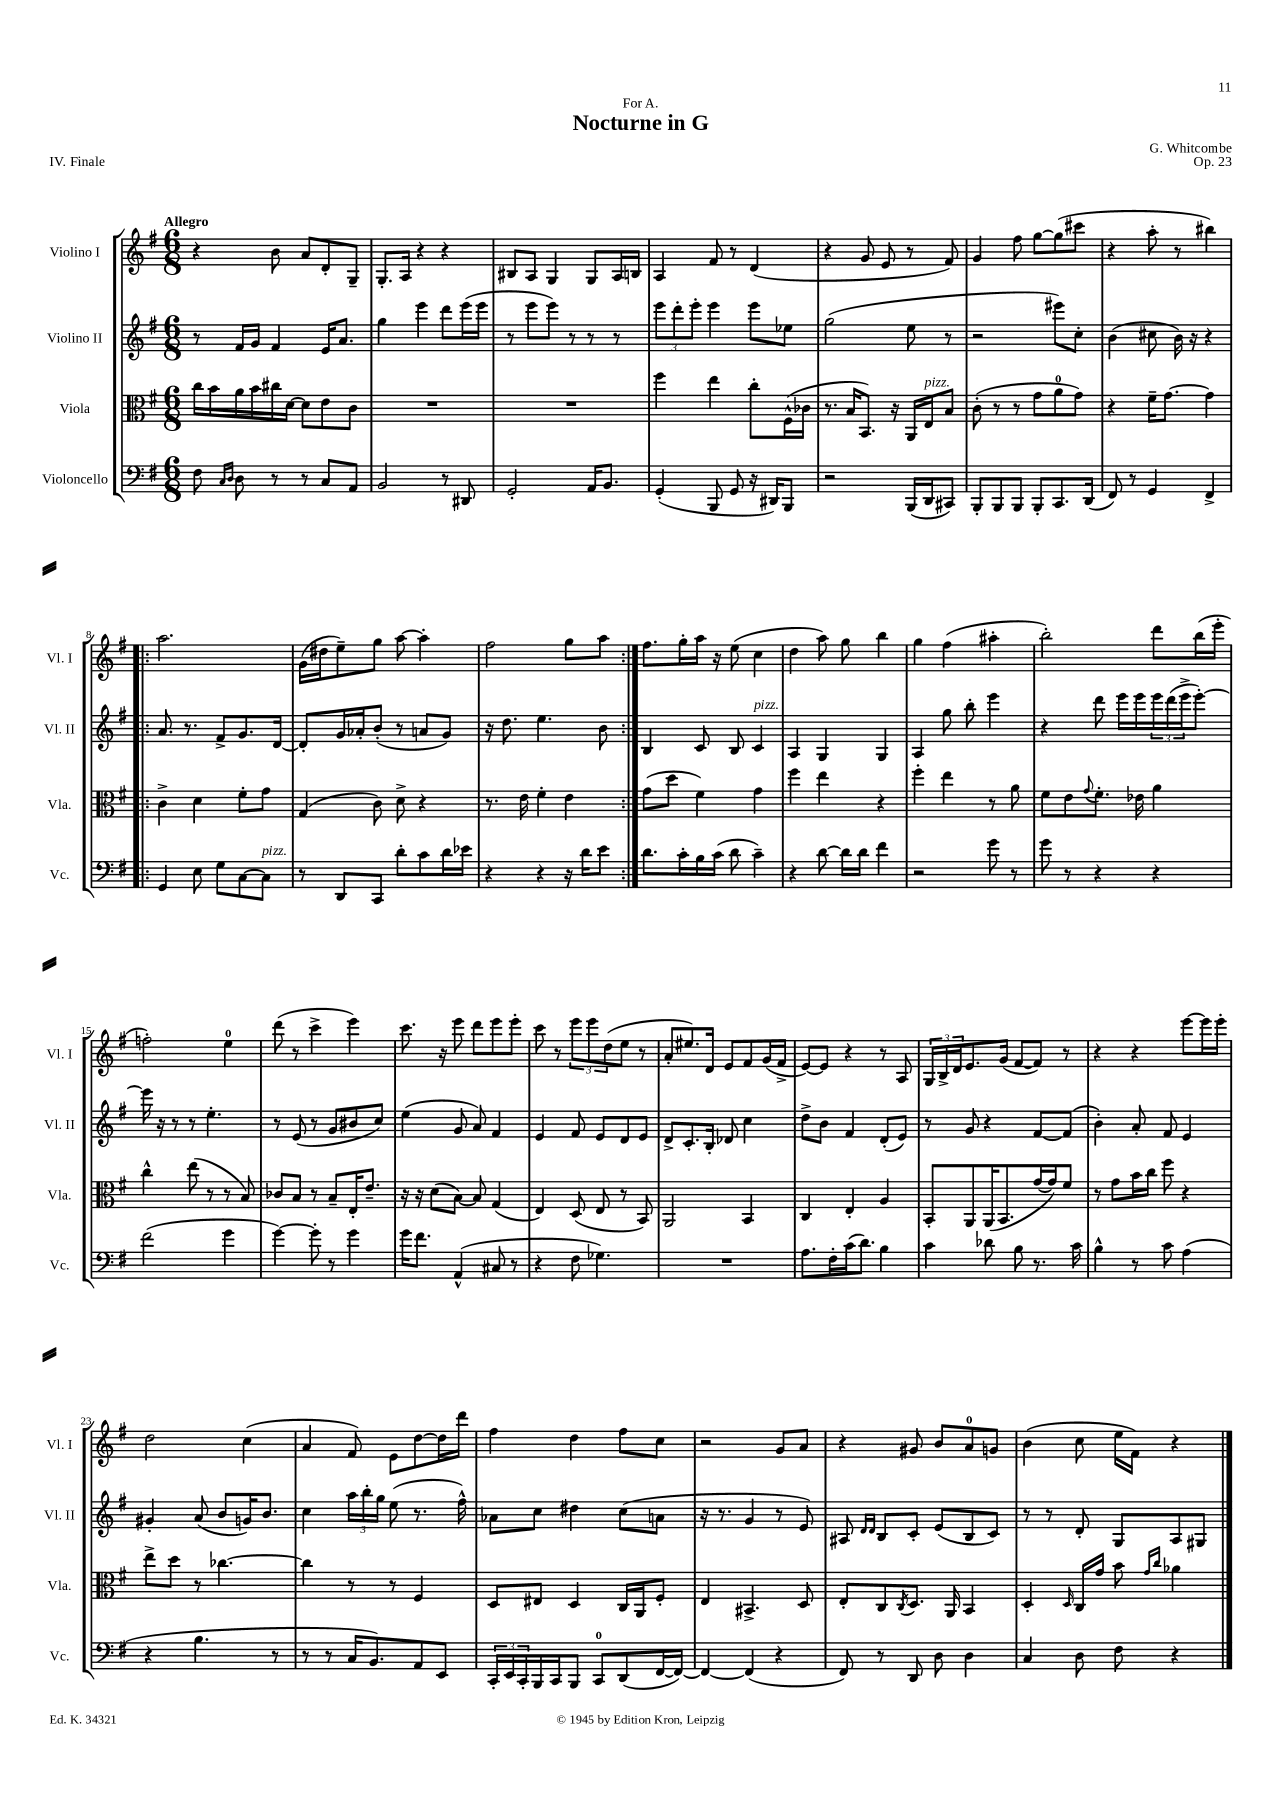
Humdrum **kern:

**kern	**kern	**kern	**kern
*staff4	*staff3	*staff2	*staff1
*clefF4	*clefC3	*clefG2	*clefG2
*k[f#]	*k[f#]	*k[f#]	*k[f#]
*M6/8	*M6/8	*M6/8	*M6/8
8F#	16cc	8r	4r
.	16b	.	.
16qqC	.	.	.
16qqD	.	.	.
8D	16a	16f#	.
.	16b	16g	.
8r	16cc#	4f#	8b
.	[16d	.	.
8r	8d]	.	8a
8C	8e	16e	8d'
.	.	8.a	.
8AA	8c	.	8G~
=	=	=	=
2BB	2.r	4gg	8.G'
.	.	.	16A
.	.	4eee	4r
8r	.	8ddd	4r
8DD#	.	(16eee	.
.	.	16eee	.
=	=	=	=
2GG'	2.r	8r	8B#
.	.	8eee	8A
.	.	8eee)	4G
.	.	8r	.
16AA	.	8r	8G
8.BB	.	.	.
.	.	8r	16A
.	.	.	16B
=	=	=	=
(4GG'	4ff#	12eee	4A
.	.	12ddd'	.
.	.	12eee'	.
8BBB	4ee	4eee	8f#
8GG	.	.	8r
16r	8cc'	8eee	(4d
16DD#)	.	.	.
8BBB	(16F#^^	8ee-	.
.	16c-	.	.
=	=	=	=
2r	8.r	(2gg	4r
.	16B	.	.
.	8.BB)	.	8g
.	.	.	8e
.	16r	.	.
(16BBB	16AA	8ee	8r
16DD	16E	.	.
8CC#)	8B	8r	8f#)
=	=	=	=
8BBB'	(8c'	2r	4g
8BBB	8r	.	.
8BBB	8r	.	8ff#
8BBB'	8g	.	[8gg
8.CC	8a	8eee#)	(8gg]
.	8g)	8cc'	8ccc#
(16DD	.	.	.
=	=	=	=
8FF#)	4r	(4b	4r
8r	.	.	.
4GG	16f#~	8cc#	8aa'
.	[8.g	.	.
.	.	16b)	8r
.	.	16r	.
4FF#^	4g]	4r	4bb#)
=!|:	=!|:	=!|:	=!|:
4GG	4c^	8.a	2.aa
.	.	8.r	.
8E	4d	.	.
8G	.	8f#^	.
[8C	8f#'	8.g	.
8C]	8g	.	.
.	.	[16d	.
=	=	=	=
8r	(4G	8d']	(16g
.	.	.	16dd#
8DD	.	16g	8ee~)
.	.	16a-'	.
8CC	8c)	(8b'	8gg
8d'	8d^	8r	[8aa
8c	4r	8a	4aa']
16d	.	8g)	.
16e-	.	.	.
=	=	=	=
4r	8.r	16r	2ff#
.	.	8.dd	.
.	16e	.	.
4r	4f#'	4.ee	.
16r	4e	.	8gg
16d	.	.	.
8e	.	8b	8aa
=:|!	=:|!	=:|!	=:|!
8.d	(8g	4B	8.ff#
.	8dd	.	.
16c'	.	.	16gg'
16B	4f#)	8c	16aa
(16c	.	.	16r
8d	.	8B	(8ee
4c~)	4g	4c	4cc
=	=	=	=
4r	4ff#	4A	4dd
[8d	4ee	4G	8aa)
16d]	.	.	8gg
16d	.	.	.
4f#	4r	4G	4bb
=	=	=	=
2r	4ff#'	4A	4gg
.	4ee	8gg	(4ff#
.	.	8bb'	.
8g	8r	4eee	4aa#'
8r	8a	.	.
=	=	=	=
8g	8f#	4r	2bb')
8r	8e	.	.
.	8qqg	.	.
4r	8.f#'	8ddd	.
.	.	16eee	.
.	16e-	16eee	.
4r	4a	24eee	8ddd
.	.	(24ddd	.
.	.	24eee^	.
.	.	[8eee')	(16bb
.	.	.	16eee'
=	=	=	=
(2f#	4cc^^	16eee]	2ff')
.	.	16r	.
.	.	8r	.
.	(8ee	8r	.
.	8r	4.ee'	.
4g	8r	.	4ee
.	8B)	.	.
=	=	=	=
[4g)	8c-	8r	(8ddd
.	8B	(8e	8r
8g']	8r	8r	4ccc^
8r	8B~	8g	.
4g	16E'	8b#	4eee)
.	8.e~	.	.
.	.	8cc)	.
=	=	=	=
16g	16r	(4ee	8.ccc
8.f#	16r	.	.
.	(8d	.	.
.	.	.	16r
(4AA^^	[8B)	8g	8eee
.	8B]	8a)	8ddd
8C#	(4G	4f#	8eee
8r	.	.	8eee'
=	=	=	=
4r	4E)	4e	8ccc
.	.	.	8r
8F#	(8D	8f#	12eee
.	.	.	12eee
4.G-)	8E	8e	.
.	.	.	(12dd
.	8r	8d	8ee
.	8BB)	8e	8r
=	=	=	=
2.r	2AA	8d^	8a'
.	.	8.c'	8.ee#)
.	.	16B'	16d
.	.	8d-	8e
.	4BB	4cc	8f#
.	.	.	(16g
.	.	.	16f#^
=	=	=	=
8.A	4C	8dd^	[8e)
.	.	8b	8e]
16F#'	.	.	.
(16c	4E'	4f#	4r
8.d)	.	.	.
4B	4A	(8d'	8r
.	.	8e)	8A
=	=	=	=
4c	8BB'	8r	24G
.	.	.	24B^
.	.	.	24d
.	8AA	8g	8.e
8d-	(16AA	4r	.
.	8.BB	.	(16g
8B	.	.	[8f#
8.r	[16g	[8f#	8f#])
.	16g])	.	.
.	8f#	(8f#]	8r
16c	.	.	.
=	=	=	=
4B^^	8r	4b')	4r
.	8g	.	.
8r	16b	8a'	4r
.	16cc	.	.
8c	8ff#	8f#	.
(4A	4r	4e	[8eee
.	.	.	16eee]
.	.	.	16eee'
=	=	=	=
4r	8ee^	4g#'	2dd
.	8dd	.	.
4.B	8r	(8a	.
.	[4.cc-	8b	.
.	.	16g)	(4cc
.	.	8.b	.
8r	.	.	.
=	=	=	=
8r	4cc-]	4cc	4a
8r	.	.	.
16C	8r	24aa	8f#)
.	.	24bb'	.
8.BB)	.	.	.
.	.	24gg	.
.	8r	(8ee	8e
8AA	4F#	8.r	[8dd
8EE	.	.	16dd]
.	.	16ff#^^)	16ddd
=	=	=	=
24CC'	8D	8a-	4ff#
24EE	.	.	.
24CC'	.	.	.
16BBB	8E#	8cc	.
16CC	.	.	.
8BBB	4D	4dd#	4dd
8CC	.	.	.
(8DD	16C	(8cc	8ff#
.	16AA	.	.
[16FF#	8F#'	8a	8cc
16FF#_)	.	.	.
=	=	=	=
4FF#_	4E	16r	2r
.	.	8.r	.
(4FF#]	4.BB#^	4g	.
4r	.	8r	8g
.	8D	8e)	8a
=	=	=	=
8FF#)	8E'	8A#	4r
.	.	16qqd	.
.	.	16qqd	.
8r	8C	8B	.
.	8qC	.	.
8DD	8.D	8c'	8g#
8D	.	(8e	8b
.	16AA	.	.
4D	4BB	8B	8a
.	.	8c)	8g
=	=	=	=
4C	4D'	8r	(4b
.	.	8r	.
.	16qqD	.	.
8D	16C	8d'	8cc
.	16g	.	.
8F#	8b	8G	16ee
.	.	.	16f#)
.	16qqg	.	.
.	16qqcc	.	.
4r	4a-	8A	4r
.	.	8G#	.
==	==	==	==
*-	*-	*-	*-
